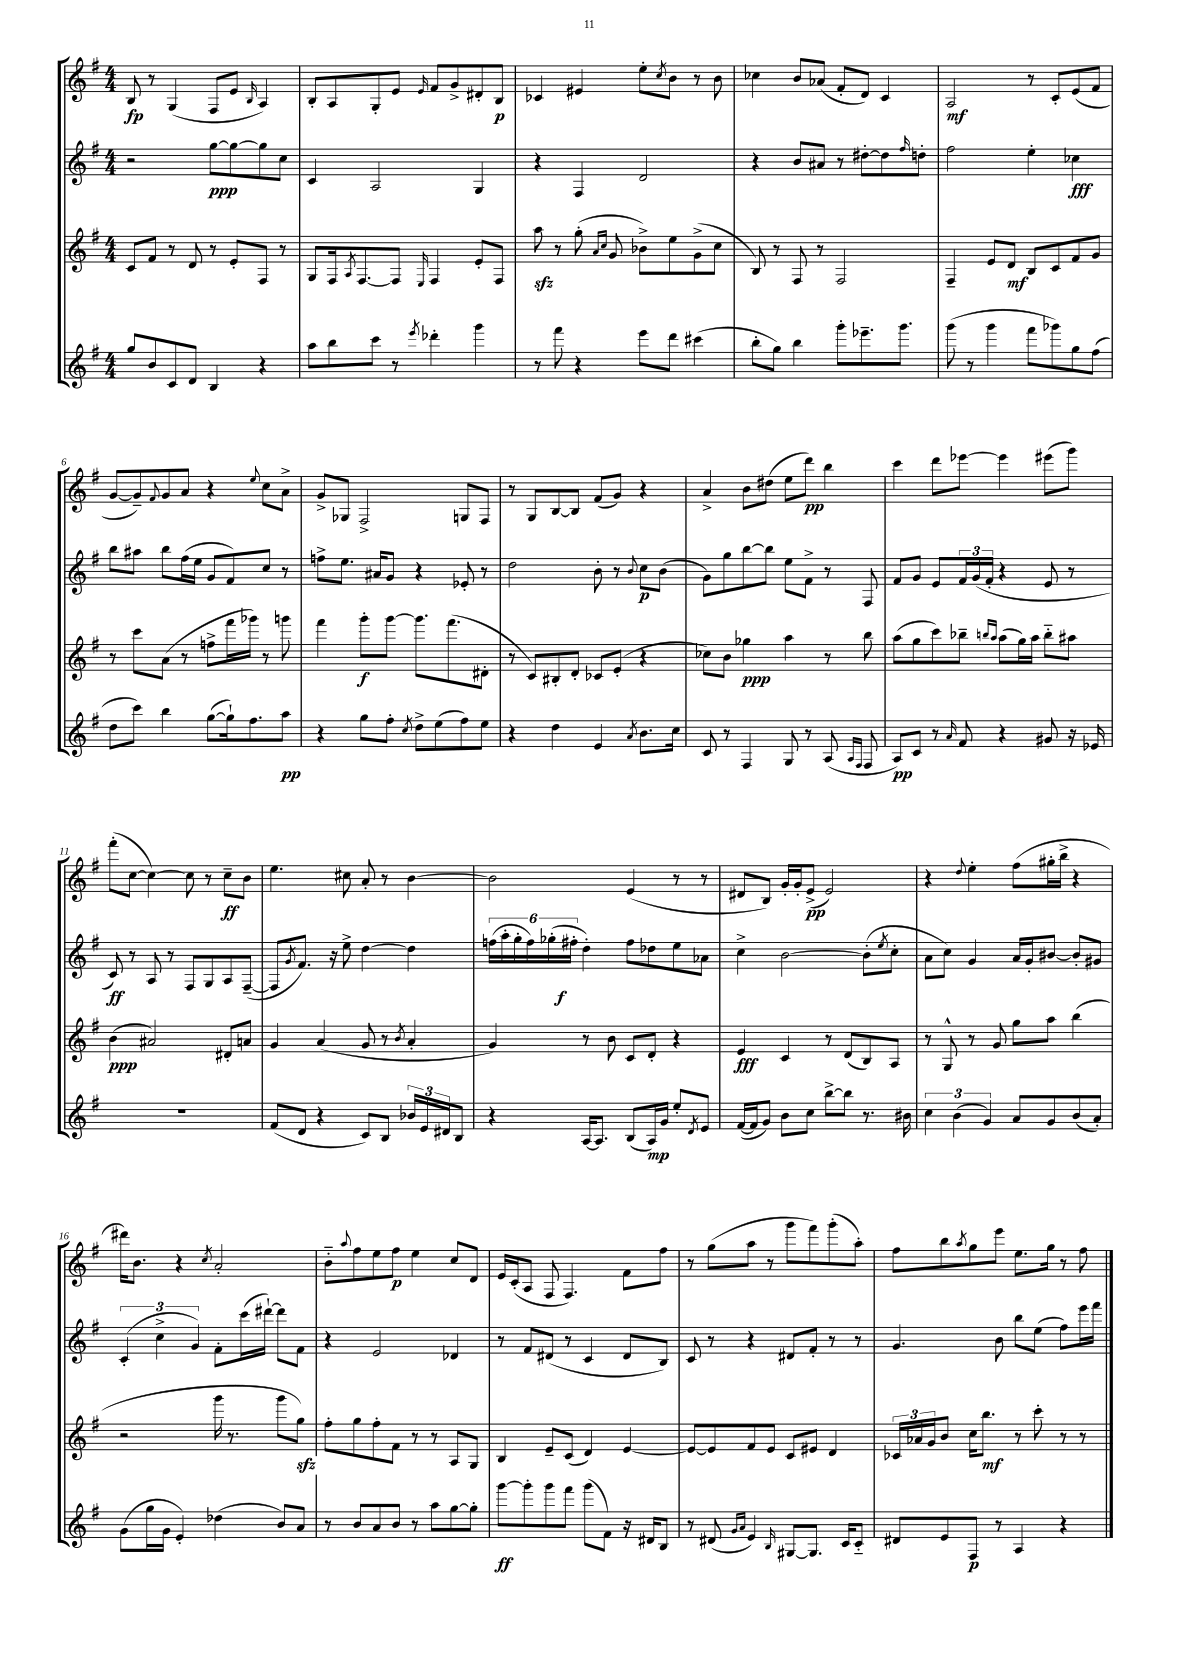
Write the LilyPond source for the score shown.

<<
\new StaffGroup <<
\new Staff = "s0" {
    \clef treble \key g \major \numericTimeSignature \time 4/4
    b8\fp r8 g4( fis8 e'8 \grace { b16 } a4) |
    b8-. a8 g8-. e'8 \grace { e'16 } fis'8 g'8-> dis'8-. b8\p |
    ces'4 eis'4 e''8-. \acciaccatura { c''8 } b'8 r8 b'8 |
    ces''4 b'8 aes'8( fis'8-. d'8) c'4 |
    a2\mf r8 c'8-. e'8( fis'8 |
    g'8~ g'8--) \appoggiatura { fis'8 } g'8 a'8 r4 \appoggiatura { e''8 } c''8 a'8-> |
    g'8-> ges8 fis2-> g8 fis8 |
    r8 g8 b8~ b8 fis'8( g'8) r4 |
    a'4-> b'8 dis''8( e''8 d'''8\pp) b''4 |
    c'''4 d'''8 ees'''8~ ees'''4 eis'''8( g'''8) |
    fis'''8-.( c''8~ c''4~) c''8 r8 c''8--\ff b'8 |
    e''4. cis''8 a'8-. r8 b'4~ |
    b'2 e'4( r8 r8 |
    dis'8 b8) g'16-. g'16-. e'8->\pp( e'2) |
    r4 \appoggiatura { d''8 } e''4-. fis''8( gis''16-. b''16-> r4 |
    dis'''16) b'8. r4 \acciaccatura { c''8 } a'2-. |
    b'8-_ \appoggiatura { a''8 } fis''8 e''8 fis''8\p e''4 c''8 d'8 |
    e'16 c'16-.( a8 fis8 fis4.) fis'8 fis''8 |
    r8 g''8( a''8 r8 g'''8 fis'''8) g'''8-.( a''8-.) |
    fis''8 b''8 \acciaccatura { a''8 } g''8 e'''8 e''8. g''16 r8 fis''8 \bar "|." |
}
\new Staff = "s1" {
    \clef treble \key g \major \numericTimeSignature \time 4/4
    r2 g''8~\ppp g''8~ g''8 c''8 |
    c'4 a2 g4 |
    r4 fis4 d'2 |
    r4 b'8 ais'8 r8 dis''8~-. dis''8 \grace { fis''16 } d''8-. |
    fis''2 e''4-. ces''4\fff |
    b''8 ais''8 b''8 fis''16( e''16 g'8 fis'8) c''8 r8 |
    f''8-> e''8. ais'16 g'8 r4 ees'8-. r8 |
    d''2 b'8-. r8 \appoggiatura { b'8 } c''8\p b'8( |
    g'8) g''8 b''8~ b''8 e''8 fis'8-> r8 fis8 |
    fis'8 g'8 e'8 \tuplet 3/2 { fis'16 g'16( fis'16-. } r4 e'8 r8 |
    c'8\ff) r8 a8 r8 fis8 g8 a8 fis8~--( |
    fis8 \acciaccatura { g'8 } fis'8.) r16 e''8-> d''4~ d''4 |
    \tuplet 6/4 { f''16( a''16-. g''16-. f''16) ges''16-.( fis''16-.\f } d''4-.) fis''8 des''8 e''8 aes'8 |
    c''4-> b'2~ b'8-.( \acciaccatura { e''8 } c''8-. |
    a'8 c''8) g'4 a'16 g'16-. bis'8~ bis'8-. gis'8 |
    \tuplet 3/2 { c'4-.( c''4-> g'4) } fis'8-. c'''16( dis'''16~-!) dis'''8 fis'8 |
    r4 e'2 des'4 |
    r8 fis'8 dis'8( r8 c'4 dis'8 b8) |
    c'8 r8 r4 dis'8 fis'8-. r8 r8 |
    g'4. b'8 b''8 e''8( fis''8) e'''16 fis'''16 \bar "|." |
}
\new Staff = "s2" {
    \clef treble \key g \major \numericTimeSignature \time 4/4
    c'8 fis'8 r8 d'8 r8 e'8-. fis8 r8 |
    g8 fis16 \acciaccatura { a8 } fis8.~ fis8 \grace { e16 } fis4 e'8-. fis8 |
    a''8\sfz r8 g''8-.( \grace { a'16 c''16 } g'8 bes'8->) e''8 g'8->( c''8 |
    b8) r8 fis8 r8 fis2 |
    fis4-- e'8 d'8\mf b8 c'8 fis'8 g'8 |
    r8 c'''8 a'8( r8 f''8-> fis'''16 ges'''16) r8 g'''8 |
    fis'''4 g'''8-.\f g'''8~ g'''8. fis'''8.( dis'8-. |
    r8 c'8) bis8-. d'8-. ces'8 e'8-.( r4 |
    ces''8) b'8 ges''4\ppp a''4 r8 b''8 |
    a''8( g''8 c'''8) bes''8-- \grace { b''16 a''16 } a''8( g''16) a''16 b''8-_ ais''8 |
    b'4\ppp( ais'2) dis'8-. a'8 |
    g'4 a'4( g'8 r8 \acciaccatura { b'8 } a'4-. |
    g'4) r8 b'8 c'8 d'8-. r4 |
    e'4\fff c'4 r8 d'8( b8) a8 |
    r8 g8-^ r8 g'8 g''8 a''8 b''4( |
    r2 g'''16 r8. g'''8 g''8\sfz) |
    fis''8-. g''8 fis''8-. fis'8 r8 r8 a8 g8 |
    b4 e'8-- c'8( d'4) e'4~ |
    e'8~ e'8 fis'8 e'8 c'8 eis'8 d'4 |
    \tuplet 3/2 { ces'16 aes'16 g'16 } b'8 c''16 b''8.\mf r8 c'''8-. r8 r8 \bar "|." |
}
\new Staff = "s3" {
    \clef treble \key g \major \numericTimeSignature \time 4/4
    g''8 b'8 c'8 d'8 b4 r4 |
    a''8 b''8 c'''8 r8 \acciaccatura { e'''8 } des'''4-. g'''4 |
    r8 fis'''8 r4 e'''8 d'''8 cis'''4( |
    b''8-. g''8) b''4 g'''8-. ees'''8.-- g'''8. |
    g'''8( r8 g'''4 fis'''8 ges'''8) g''8 fis''8( |
    d''8 c'''8) b''4 g''8~( g''16-!) fis''8. a''8\pp |
    r4 g''8 fis''8-. \acciaccatura { c''8 } d''8-> e''8( fis''8) e''8 |
    r4 d''4 e'4 \acciaccatura { a'8 } b'8. c''16 |
    c'8 r8 fis4 g8 r8 a8( \grace { a16 fis16 } fis8 |
    a8\pp) c'8 r8 \grace { a'16 } fis'8 r4 gis'8 r16 ees'16 |
    R1 |
    fis'8( d'8 r4 c'8) b8 \tuplet 3/2 { bes'16 e'16 dis'16 } b8 |
    r4 a16~ a8. b8( a16\mp) g'16 e''8-. \acciaccatura { d'8 } e'8 |
    fis'16~( fis'16 g'8) b'8 c''8 b''8~-> b''8 r8. bis'16 |
    \tuplet 3/2 { c''4 b'4( g'4) } a'8 g'8 b'8( a'8-.) |
    g'8( g''16 g'16 e'4-.) des''4( b'8) a'8 |
    r8 b'8 a'8 b'8 r8 a''8 g''8~ g''8-. |
    g'''8~\ff g'''8-. g'''8 fis'''8 g'''8( fis'8) r16 dis'16 b8 |
    r8 dis'8( \grace { g'16 a'16 } e'4) \grace { b16 } gis8~ gis8. c'16 c'8-_ |
    dis'8 e'8 fis8\p r8 a4 r4 \bar "|." |
}
>>
>>
